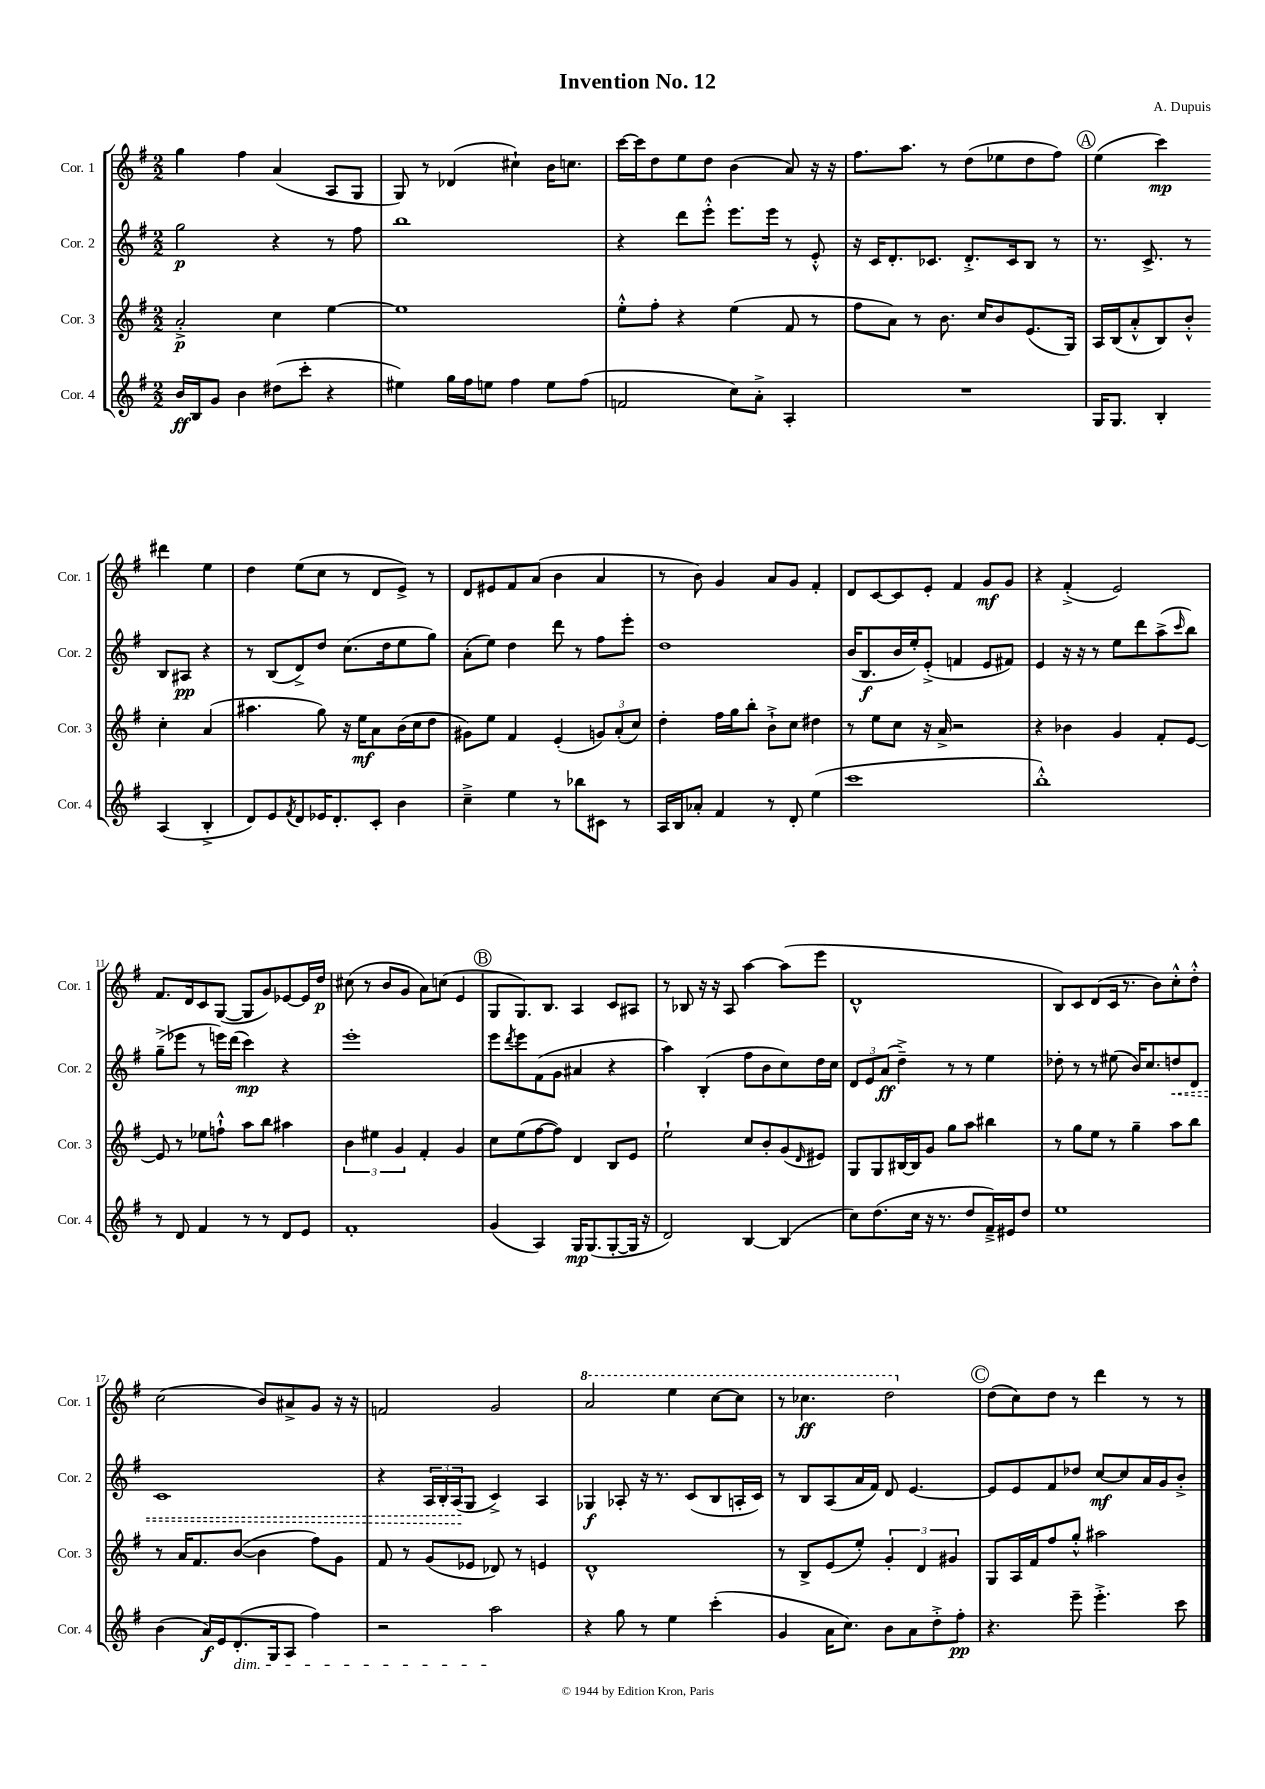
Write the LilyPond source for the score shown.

\header { title = "Invention No. 12" composer = "A. Dupuis" }
<<
\new StaffGroup <<
\new Staff = "s0" \with { instrumentName = "Cor. 1" shortInstrumentName = "Cor. 1" } {
    \clef treble \key g \major \numericTimeSignature \time 2/2
    g''4 fis''4 a'4( a8 g8 |
    g8) r8 des'4( cis''4-!) b'16 c''8. |
    c'''16~ c'''16 d''8 e''8 d''8 b'4( a'8) r16 r16 |
    fis''8. a''8. r8 d''8( ees''8 d''8 fis''8) |
    \mark \markup { \circle "A" } e''4( c'''4\mp) dis'''4 e''4 |
    d''4 e''8( c''8 r8 d'8 e'8->) r8 |
    d'8 eis'8 fis'8 a'8( b'4 a'4 |
    r8 b'8) g'4 a'8 g'8 fis'4-. |
    d'8 c'8~ c'8 e'8-. fis'4 g'8\mf g'8 |
    r4 fis'4-.->( e'2) |
    fis'8. d'16 c'8 g8~( g8 g'8) ees'8~ ees'16 d''16\p |
    cis''8( r8 b'8 g'8 a'8) c''8( e'4 |
    \mark \markup { \circle "B" } g8 g8.) b8. a4 c'8 ais8 |
    r8 bes8 r16 r16 a8 a''4~ a''8( e'''8 |
    d'1-^ |
    b8) c'8 d'8( c'16 r8. b'8) c''8-.-^ d''8-.-^ |
    c''2( b'8) ais'8-> g'8 r16 r16 |
    f'2 g'2 |
    \ottava #1 a''2 e'''4 c'''8~ c'''8 |
    r8 ces'''4.\ff d'''2 \ottava #0 |
    \mark \markup { \circle "C" } d''8( c''8) d''8 r8 d'''4 r8 r8 \bar "|." |
}
\new Staff = "s1" \with { instrumentName = "Cor. 2" shortInstrumentName = "Cor. 2" } {
    \clef treble \key g \major \numericTimeSignature \time 2/2
    g''2\p r4 r8 fis''8 |
    b''1 |
    r4 d'''8 e'''8-.-^ e'''8. e'''16 r8 e'8-.-^ |
    r16 c'16 d'8.-. ces'8. d'8.-.-> ces'16 b8 r8 |
    \mark \markup { \circle "A" } r8. c'8.-> r8 b8 ais8\pp r4 |
    r8 b8( d'8->) d''8 c''8.( d''16 e''8 g''8) |
    a'8-.( e''8) d''4 d'''8 r8 fis''8 e'''8-. |
    d''1 |
    b'16( b8.\f b'16 e''16-.) e'8-.->( f'4 e'8 fis'8) |
    e'4 r16 r16 r8 e''8 d'''8 a''8->( \grace { c'''16 } b''8) |
    g''8--->( ees'''8 r8 e'''16) d'''16( c'''4\mp) r4 |
    e'''1-. |
    \mark \markup { \circle "B" } e'''8 \acciaccatura { d'''8 } e'''8 fis'8( g'8 ais'4 r4 |
    a''4) b4-.( fis''8 b'8 c''8) d''16 c''16 |
    \tuplet 3/2 { d'8 e'8 a'8\ff( } d''4--->) r8 r8 e''4 |
    des''8-. r8 r8 eis''8( b'16) c''8. \once \override Hairpin.style = #'dashed-line d''8\< d'8 |
    c'1 |
    r4 \tuplet 3/2 { a16 b16-. a16\!( } g8 c'4->) a4 |
    ges4\f aes8-. r16 r8. c'8( b8 a16-. c'16) |
    r8 b8 a8( a'16 fis'16) d'8 e'4.~ |
    \mark \markup { \circle "C" } e'8 e'8 fis'8 des''8 c''8~\mf c''8 a'16 g'16 b'8-.-> \bar "|." |
}
\new Staff = "s2" \with { instrumentName = "Cor. 3" shortInstrumentName = "Cor. 3" } {
    \clef treble \key g \major \numericTimeSignature \time 2/2
    a'2-.->\p c''4 e''4~ |
    e''1 |
    e''8-.-^ fis''8-. r4 e''4( fis'8 r8 |
    fis''8 a'8) r8 b'8. c''16 b'8 e'8.( g16) |
    \mark \markup { \circle "A" } a16 b16( a'8-.-^ b8) b'8-.-^ c''4-. a'4( |
    ais''4. g''8) r16 e''16\mf a'8 b'16( c''16 d''8 |
    gis'8) e''8 fis'4 e'4-.( \tuplet 3/2 { g'8) a'8-.( c''8) } |
    d''4-. fis''16 g''16 b''8-. b'8-!-> c''8 dis''4 |
    r8 e''8 c''8 r16 a'16-> r2 |
    r4 bes'4 g'4 fis'8-. e'8~ |
    e'8 r8 ees''8 f''8-!-^ a''8 b''8 ais''4 |
    \tuplet 3/2 { b'4 eis''4 g'4 } fis'4-. g'4 |
    \mark \markup { \circle "B" } c''8 e''8( fis''8~ fis''8) d'4 b8 e'8 |
    e''2-! c''8 b'8-. g'8( \grace { d'16 } eis'8) |
    g8 g8 bis16~ bis16 g'8 g''8 a''8 bis''4 |
    r8 g''8 e''8 r8 g''4-- a''8 b''8 |
    r8 a'16 fis'8. b'8~( b'4 fis''8) g'8 |
    fis'8 r8 g'8( ees'8 des'8) r8 e'4 |
    d'1-^ |
    r8 b8-> e'8( e''8-.) \tuplet 3/2 { g'4-. d'4 gis'4 } |
    \mark \markup { \circle "C" } g8 a16 fis'16 fis''8 g''8-.-^ ais''2 \bar "|." |
}
\new Staff = "s3" \with { instrumentName = "Cor. 4" shortInstrumentName = "Cor. 4" } {
    \clef treble \key g \major \numericTimeSignature \time 2/2
    b'16\ff b16 g'8 b'4 dis''8( c'''8-. r4 |
    eis''4) g''16 fis''16 e''8 fis''4 e''8 fis''8( |
    f'2 c''8) a'8-.-> a4-. |
    R1 |
    \mark \markup { \circle "A" } g16 g8. b4-. a4( b4-.-> |
    d'8) e'8 \acciaccatura { fis'8 } d'8 ees'16 d'8.-. c'8-. b'4 |
    c''4---> e''4 r8 bes''8 cis'8 r8 |
    a16 b16 aes'8-. fis'4 r8 d'8-. e''4( |
    c'''1 |
    b''1-.-^) |
    r8 d'8 fis'4 r8 r8 d'8 e'8 |
    fis'1-. |
    \mark \markup { \circle "B" } g'4( a4) g16\mp g8.( g8~-. g16 r16 |
    d'2) b4~ b4( |
    c''8) d''8.( c''16 r16 r8. d''8 fis'16--->) eis'16 d''8 |
    e''1 |
    b'4( a'16\f) e'16 d'8.-.\dim( g16 a8 fis''4) |
    r2 a''2\! |
    r4 g''8 r8 e''4 c'''4-.( |
    g'4 a'16 c''8.) b'8 a'8 d''8-.-> fis''8-.\pp |
    \mark \markup { \circle "C" } r4. e'''8-- e'''4.-.-> c'''8 \bar "|." |
}
>>
>>
